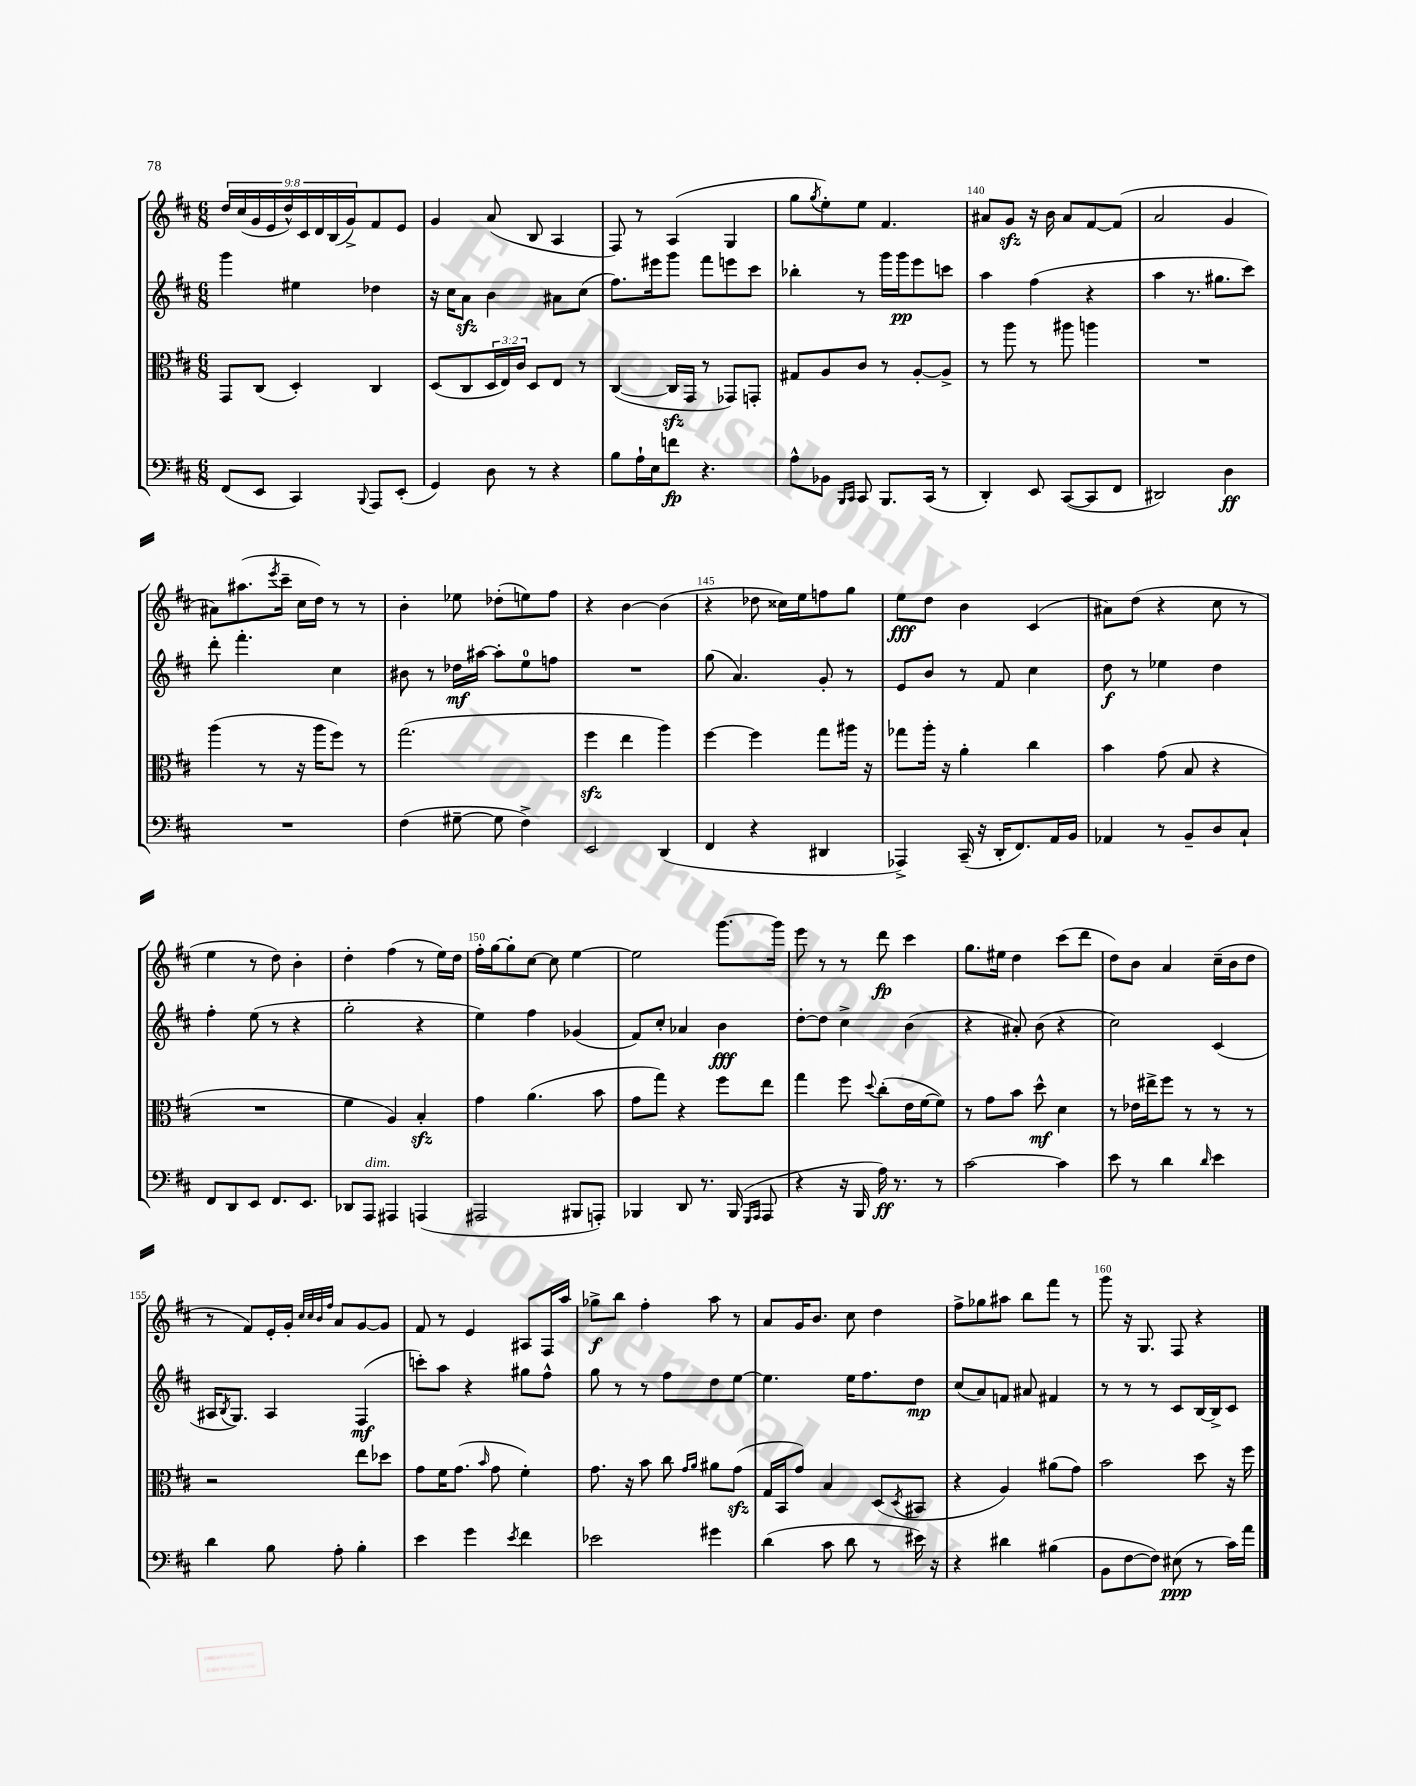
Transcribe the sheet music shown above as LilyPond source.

<<
\new StaffGroup <<
\new Staff = "s0" {
    \clef treble \key d \major \numericTimeSignature \time 6/8 \override Staff.TupletNumber.text = #tuplet-number::calc-fraction-text
    \tuplet 9/8 { d''16 cis''16( g'16 e'16 d''16-^) cis'16 d'16 b16( g'16->) } fis'8 e'8 |
    g'4 a'8( b8 a4 |
    fis8) r8 a4( g4 |
    g''8 \acciaccatura { g''8 } e''8-.) e''8 fis'4. |
    ais'8 g'8\sfz r16 b'16 ais'8 fis'8~ fis'8( |
    a'2 g'4 |
    ais'8) ais''8.( \acciaccatura { e'''8 } cis'''16-- cis''16 d''16) r8 r8 |
    b'4-. ees''8 des''8-.( e''8) fis''8 |
    r4 b'4~ b'4( |
    r4 des''8 cisis''16) e''16 f''8 g''8 |
    e''8\fff d''8 b'4 cis'4( |
    ais'8) d''8( r4 cis''8 r8 |
    e''4 r8 d''8) b'4-. |
    d''4-. fis''4( r8 e''16) d''16 |
    fis''16-. g''16~ g''8-. cis''8~ cis''8 e''4~ |
    e''2 g'''8.~ g'''16 |
    e'''8 r8 r8 d'''8\fp cis'''4 |
    g''8. eis''16 d''4 cis'''8( d'''8 |
    d''8) b'8 a'4 cis''16--( b'16 d''8 |
    r8 fis'8) e'16-. g'16-. \grace { cis''32 cis''32 b'32 fis''32 } a'8 g'8~ g'8 |
    fis'8 r8 e'4 ais8 fis16 a''16 |
    ges''8->\f b''8 fis''4-. a''8 r8 |
    a'8 g'16 b'8. cis''8 d''4 |
    fis''8-> ges''8 ais''8 b''8 fis'''8 r8 |
    g'''8 r16 g8. fis8 r4 \bar "|." |
}
\new Staff = "s1" {
    \clef treble \key d \major \numericTimeSignature \time 6/8
    g'''4 eis''4 des''4 |
    r16 cis''16 a'8\sfz b'4 ais'8 cis''8( |
    fis''8.) eis'''16 g'''8 fis'''8 e'''8 cis'''8 |
    bes''4-. r8 g'''16 g'''16\pp e'''8 c'''8 |
    a''4 fis''4( r4 |
    a''4 r8. gis''8. cis'''8) |
    d'''8-. fis'''4.-. cis''4 |
    bis'8 r8 des''16\mf ais''16~ ais''8-. e''8-0 f''8 |
    R2. |
    g''8( a'4.) g'8-. r8 |
    e'8 b'8 r8 fis'8 cis''4 |
    d''8\f r8 ees''4 d''4 |
    fis''4-. e''8( r8 r4 |
    g''2-. r4 |
    e''4) fis''4 ges'4( |
    fis'8) cis''8-. aes'4 b'4\fff |
    d''8~-. d''8 cis''4-> b'4( |
    r4 ais'8-.) b'8( r4 |
    cis''2) cis'4( |
    ais16 \acciaccatura { b8 } g8.) ais4 fis4\mf( |
    c'''8-.) a''8 r4 gis''8 fis''8-^ |
    g''8 r8 r8 fis''8 d''8 e''8~ |
    e''4. e''16 fis''8. d''8\mp |
    cis''8( a'8) f'8 ais'8 fis'4 |
    r8 r8 r8 cis'8 b16~ b16-> cis'8 \bar "|." |
}
\new Staff = "s2" {
    \clef alto \key d \major \numericTimeSignature \time 6/8 \override Staff.TupletNumber.text = #tuplet-number::calc-fraction-text
    g,8 cis8( d4-.) cis4 |
    d8( cis8 \tuplet 3/2 { d16 e16) cis'16 } d8 e8 r8 |
    cis4~( cis16\sfz g,16 r8 ges,8) g,8-. |
    gis8 a8 cis'8 r8 a8~-. a8-> |
    r8 a''8 r8 ais''8 a''4 |
    R2. |
    a''4( r8 r16 a''16 fis''8) r8 |
    g''2.( |
    fis''4\sfz e''4 a''4) |
    fis''4~ fis''4 g''8 ais''16 r16 |
    ges''8 a''16-. r16 a'4-. cis''4 |
    b'4 g'8( b8 r4 |
    R2. |
    fis'4 a4) b4-.\sfz |
    g'4 a'4.( b'8 |
    g'8 g''8) r4 fis''8 e''8 |
    g''4 fis''8 \appoggiatura { d''8 } cis''8-.( e'16 fis'16~ fis'8) |
    r8 g'8 b'8 d''8-^\mf d'4 |
    r8 ees'16 eis''16-> fis''8 r8 r8 r8 |
    r2 e''8 des''8 |
    g'8 fis'16 g'8.( \grace { b'16 } g'8 fis'4-.) |
    g'8. r16 b'8 cis''8 \grace { g'16 a'16 } ais'8 g'8\sfz( |
    g16 b,16 g'8) b4 d8( \acciaccatura { d8 } bis,8 |
    r4 a4) ais'8( g'8) |
    b'2 d''8 r16 fis''16 \bar "|." |
}
\new Staff = "s3" {
    \clef bass \key d \major \numericTimeSignature \time 6/8
    fis,8( e,8 cis,4) \appoggiatura { b,,8 } a,,8 e,8-.( |
    g,4) d8 r8 r4 |
    b8 a16-! e16 f'8\fp r4. |
    a8-^ bes,8 \grace { b,,16 cis,16 } cis,8 b,,8. cis,16( r8 |
    d,4-.) e,8 cis,8~( cis,8 fis,8 |
    dis,2) d4\ff |
    R2. |
    fis4( gis8~-- gis8 fis4->) |
    e,2 d,4( |
    fis,4 r4 dis,4 |
    aes,,4->) cis,16--( r16 d,16-. fis,8.) a,16 b,16 |
    aes,4 r8 b,8-- d8 cis8-! |
    fis,8 d,8 e,8 fis,8. e,8. |
    des,8 a,,8^\markup { \italic "dim." } ais,,4 a,,4( |
    ais,,2 bis,,8 a,,8-.) |
    bes,,4 d,8 r8. bes,,16( \grace { g,,16 a,,16 } a,,8 |
    r4 r16 b,,16 a16\ff) r8. r8 |
    cis'2~ cis'4 |
    e'8 r8 d'4 \grace { d'16 } e'4 |
    d'4 b8 a8-. b4-. |
    e'4 g'4 \acciaccatura { e'8 } fis'4 |
    ees'2 gis'4 |
    d'4( cis'8 d'8 r8 eis'16) r16 |
    r4 dis'4 bis4( |
    b,8 fis8~ fis8) eis8\ppp( r8 cis'16) a'16 \bar "|." |
}
>>
>>
\layout { \context { \Score currentBarNumber = #136 \override BarNumber.break-visibility = ##(#f #t #t) barNumberVisibility = #(every-nth-bar-number-visible 5) } }
